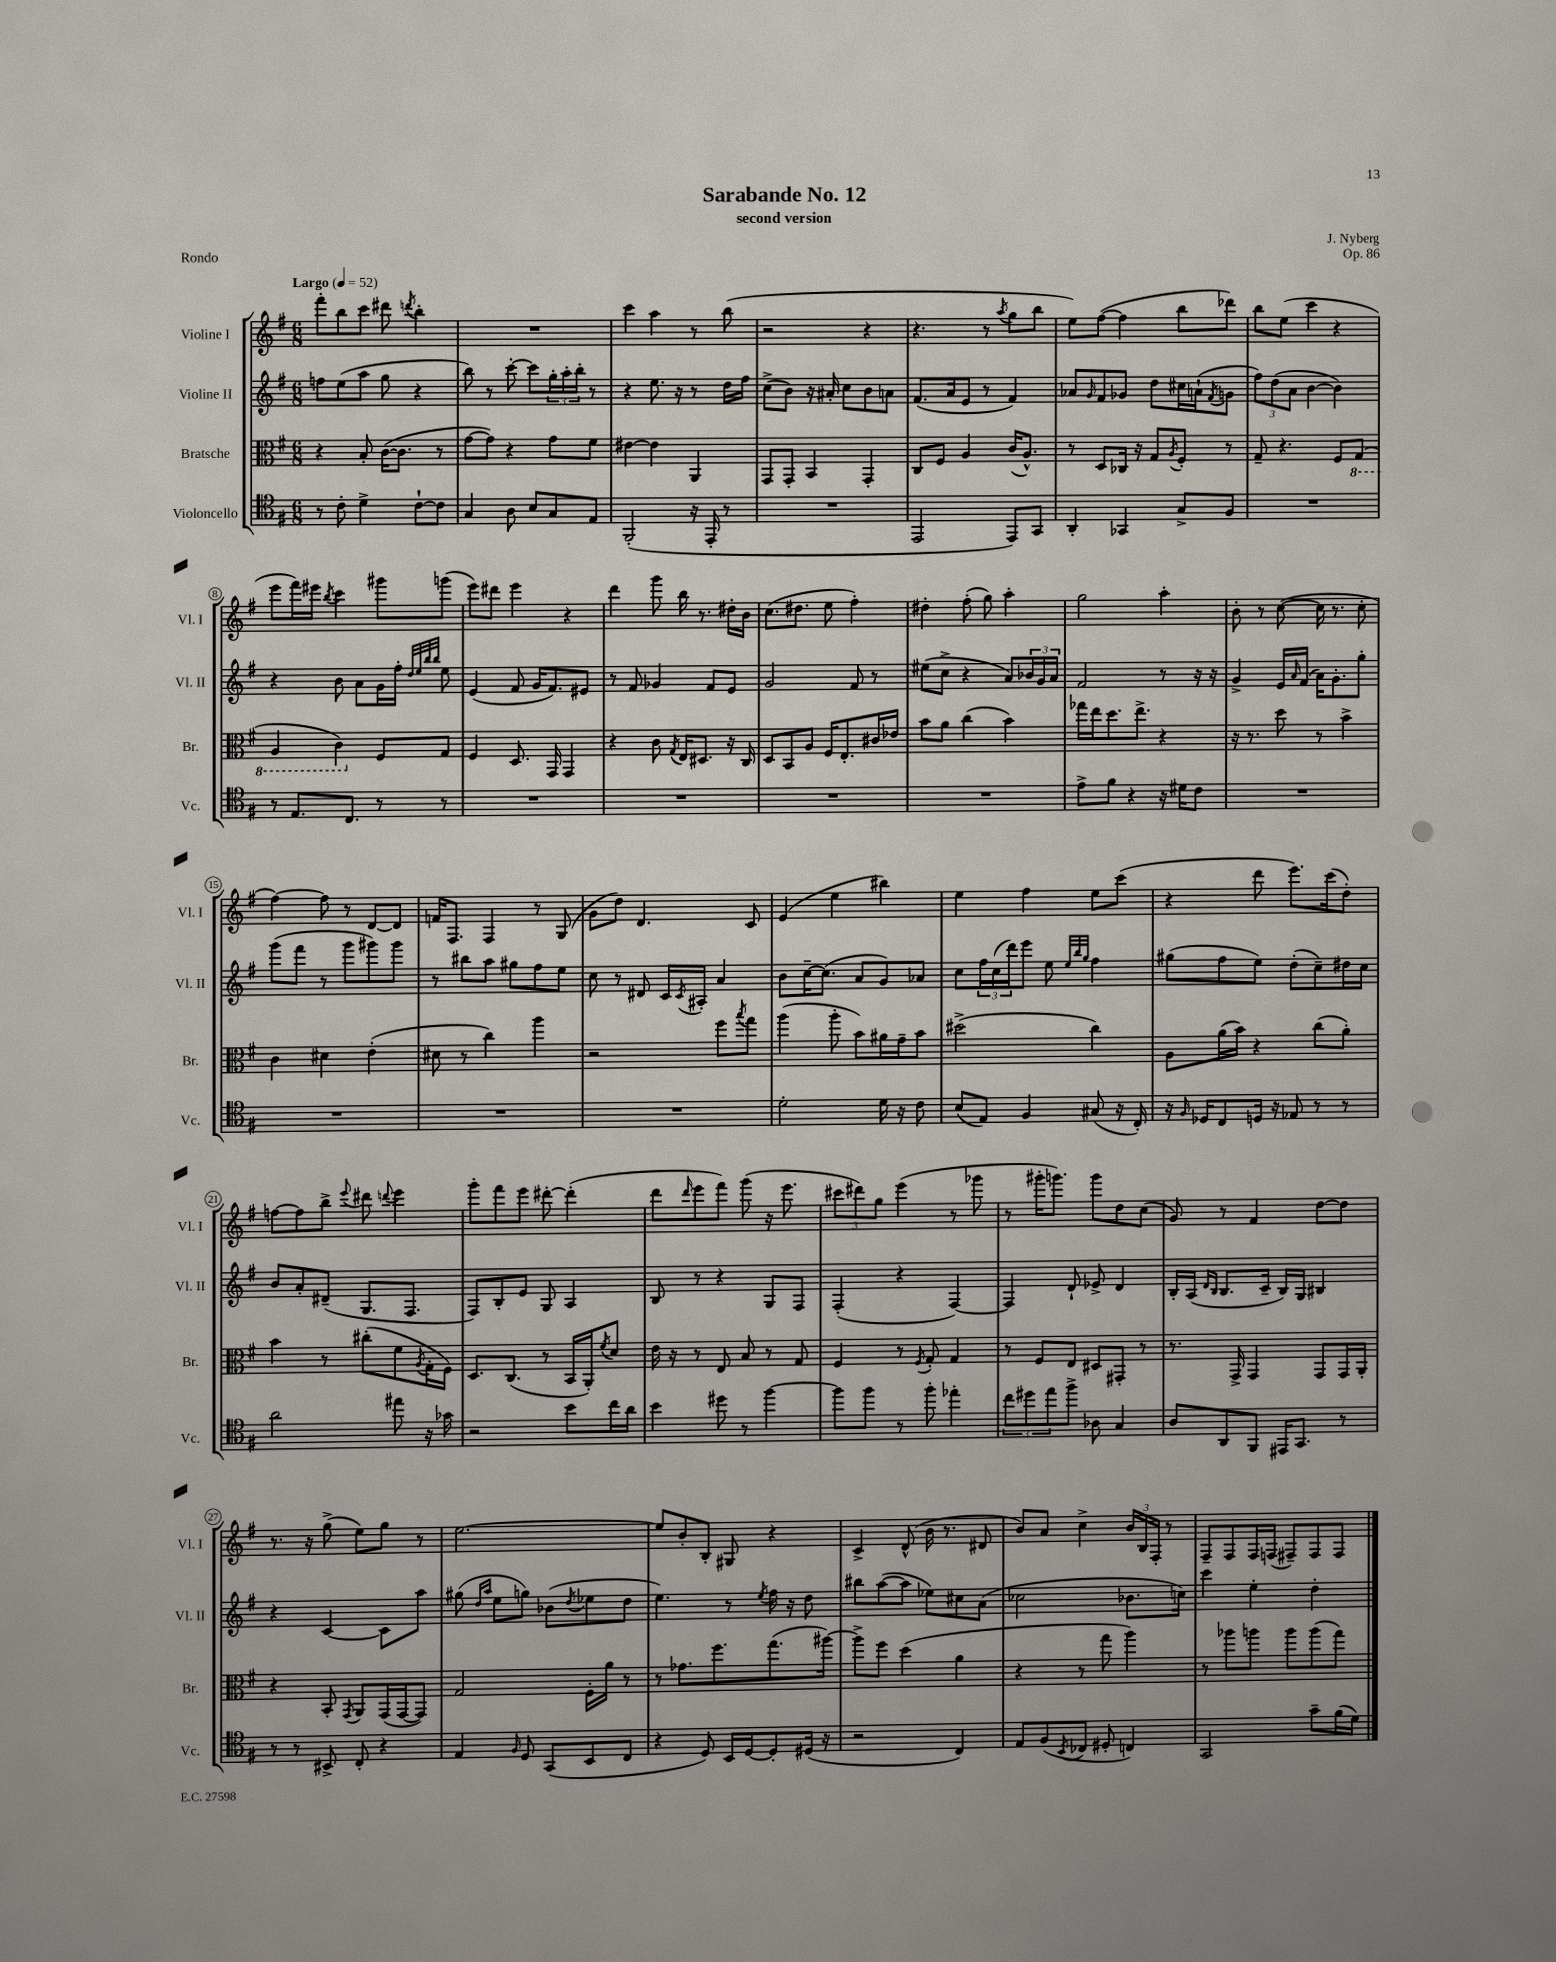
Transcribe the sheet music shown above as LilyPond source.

\header { title = "Sarabande No. 12" composer = "J. Nyberg" subtitle = "second version" opus = "Op. 86" piece = "Rondo" }
<<
\new StaffGroup <<
\new Staff = "s0" \with { instrumentName = "Violine I" shortInstrumentName = "Vl. I" } {
    \clef treble \key g \major \numericTimeSignature \time 6/8 \tempo "Largo" 4 = 52
    fis'''8-. b''8 c'''8 dis'''8 \acciaccatura { d'''8 } b''4-. |
    R2. |
    c'''4 a''4 r8 b''8( |
    r2 r4 |
    r4. r8 \acciaccatura { a''8 } g''8 b''8 |
    e''8) fis''8~( fis''4 b''8 des'''8) |
    b''8 e''8( c'''4 r4 |
    e'''8 fis'''16) eis'''16 \acciaccatura { b''8 } c'''4 gis'''8 g'''8( |
    e'''8) dis'''8 e'''4 r4 |
    d'''4 g'''8 b''16 r8. dis''16-. b'16 |
    c''8.( dis''8. e''8 fis''4-.) |
    dis''4-. fis''8-.( g''8) a''4-. |
    g''2 a''4-. |
    b'8-. r8 c''8~( c''16 r8. c''8-. |
    fis''4~) fis''8 r8 d'8~ d'8 |
    f'16 fis8. fis4 r8 g8( |
    g'8 d''8) d'4. c'8 |
    e'4( e''4 bis''4) |
    e''4 fis''4 e''8 c'''8( |
    r4 d'''8 e'''8.) c'''16( d''8-.) |
    f''8~ f''8 b''8-> \appoggiatura { e'''8 } dis'''8 \appoggiatura { d'''8 } e'''4 |
    g'''8-. fis'''8 e'''8 dis'''8~-. dis'''4-.( |
    d'''8 \grace { d'''16 } e'''8 fis'''8) g'''8( r16 e'''8. |
    \tuplet 3/2 { cis'''8 dis'''8) g''8 } e'''4( r8 ges'''8 |
    r8 gis'''16-. g'''8.) g'''8 d''8 c''8( |
    g'8) r8 fis'4 d''8~ d''8 |
    r8. r16 g''8->( e''8) g''8 r8 |
    e''2.~ |
    e''8 b'8-. b8-. gis8 r4 |
    c'4-> d'8-^( b'16 r8. dis'8 |
    b'8) a'8 c''4-> \tuplet 3/2 { b'16 b16 fis16-. } r8 |
    fis8-- fis8 fis16 f16( fis8--) fis8 fis8 \bar "|." |
}
\new Staff = "s1" \with { instrumentName = "Violine II" shortInstrumentName = "Vl. II" } {
    \clef treble \key g \major \numericTimeSignature \time 6/8
    f''8 e''8( a''8 g''8 r4 |
    b''8) r8 c'''8~-. c'''8 \tuplet 3/2 { g''16-. a''16-. b''16-. } r8 |
    r4 e''8. r16 r8 d''16 fis''16 |
    c''8->( b'8) r16 ais'16-. c''8 b'8 a'8 |
    fis'8.( a'16 e'8 r8 fis'4) |
    aes'8 \grace { g'16 } fis'8 ges'8 d''8 cis''16 a'16-!( \acciaccatura { fis'8 } g'8 |
    \tuplet 3/2 { fis''8) d''8( a'8 } b'4~ b'4) |
    r4 b'8 a'8 g'16 fis''16-. \grace { d''32 e''32 b''32 b''32 } e''8 |
    e'4( fis'8 g'16 fis'8.) eis'8 |
    r8 fis'8 ges'4 fis'8 e'8 |
    g'2 fis'8 r8 |
    eis''8( c''8-> r4 a'8) \tuplet 3/2 { bes'16 g'16 a'16 } |
    fis'2 r8 r16 r16 |
    g'4-> e'16 \grace { a'16 } fis'16( a'16) g'8.-. g''8-. |
    g'''8( fis'''8 r8 g'''8 gis'''8) gis'''8 |
    r8 bis''8 a''8 gis''8 fis''8 e''8 |
    c''8 r8 dis'8 c'16 \acciaccatura { c'8 } ais16-. a'4 |
    b'8 c''16~-- c''8.( a'8 g'8) aes'8 |
    c''8 \tuplet 3/2 { fis''16 c''16( d'''16) } e'''8 e''8 \grace { e''32 b''32 g''32 } fis''4 |
    gis''8( fis''8 e''8) d''8-.( c''8--) dis''16 c''16 |
    b'8 a'8-. dis'8--( g8. fis8. |
    fis8) b8-. e'8 g8 a4 |
    b8 r8 r4 g8 fis8 |
    fis4-.( r4 fis4~) |
    fis4 d'8-! ees'8-> d'4 |
    b16-. a16( \grace { d'16 b16 } b8. c'16-- b16) g16 bis4 |
    r4 c'4~ c'8 a''8 |
    gis''8( \grace { d''16 a''16 } e''8 g''8) bes'8( \acciaccatura { d''8 } ees''8 d''8 |
    e''4.) r8 \acciaccatura { e''8 } fis''16 r16 d''8 |
    bis''8 a''8~( a''8 ees''8) cis''8 a'8( |
    ces''2 bes'8. c''16) |
    c'''4 e''4-. d''4-. \bar "|." |
}
\new Staff = "s2" \with { instrumentName = "Bratsche" shortInstrumentName = "Br." } {
    \clef alto \key g \major \numericTimeSignature \time 6/8
    r4 b8-. c'16~( c'8. r8 |
    g'8~ g'8) r4 g'8 fis'8 |
    eis'4~ eis'4 a,4 |
    g,8 g,8-. b,4 g,4-. |
    c8 fis8 a4 c'16( a8.-^) |
    r8 d8 ces16 r16 g8 \acciaccatura { a8 } fis8-. r8 |
    g8-- r4. fis8 \ottava #-1 g,8( |
    a,4 c4) \ottava #0 fis8 g8 |
    fis4 d8. g,16 g,4 |
    r4 c'8 \acciaccatura { g8 } e16 dis8. r16 c16 |
    d8 b,8 a8 fis16 e8.-. cis'16 ees'16 |
    b'8 a'8 c''4( b'4) |
    ges''16 e''16 d''8. e''8.-> r4 |
    r16 r8. d''8 r8 b'4-> |
    c'4 dis'4 e'4-.( |
    dis'8 r8 c''4) a''4 |
    r2 fis''8 \acciaccatura { b''8 } g''8 |
    a''4( a''8-. b'8) ais'16 g'16-- b'8 |
    dis''2->( c''4) |
    a8 a'16( b'16) r4 c''8( a'8-.) |
    b'4 r8 cis''8-.( fis'8 \acciaccatura { a8 } g16-. fis16) |
    d8. c8.( r8 b,16 a,16-.) \acciaccatura { fis'8 } d'8 |
    e'16 r16 r8 e8 b8 r8 g8 |
    fis4 r8 \acciaccatura { fis8 } g8-. g4 |
    r8 fis8 e8 dis8 gis,8-. r8 |
    r8. g,16-> g,4 g,8 g,16 a,16-. |
    r4 b,8-. \acciaccatura { g,8 } a,8 g,16( g,16~ g,8) |
    g2 fis16-. a'16 r8 |
    r8 ges'8. fis''8. g''8.( ais''16~) |
    ais''8-> fis''8 d''4( a'4 |
    r4 r8 g''8 a''4) |
    r8 aes''8 a''8 a''8 a''8( g''8) \bar "|." |
}
\new Staff = "s3" \with { instrumentName = "Violoncello" shortInstrumentName = "Vc." } {
    \clef tenor \key g \major \numericTimeSignature \time 6/8
    r8 c'8-. d'4-> c'8~-! c'8 |
    g4 a8 b8 g8 e8 |
    fis,2-.( r16 e,16-. r8 |
    R2. |
    e,2 e,8) g,8 |
    a,4-. ges,4 g8-> fis8 |
    R2. |
    r8 e8. c8. r8 r8 |
    R2. |
    R2. |
    R2. |
    R2. |
    e'8-> fis'8 r4 r16 dis'16 c'8 |
    R2. |
    R2. |
    R2. |
    R2. |
    d'2-. d'16 r16 c'8 |
    b8( e8) fis4 gis8( r16 c16-.) |
    r16 \grace { fis16 } des16 c8 d16 r16 ees8 r8 r8 |
    a'2 eis''8 r16 ges'16 |
    r2 b'8 c''16 a'16 |
    b'4 dis''8 r8 fis''4~ |
    fis''8 fis''8 r8 fis''8-. ees''4-. |
    \tuplet 3/2 { c''8 dis''8 e''8 } fis''8-> aes8 g4 |
    a8 a,8 fis,8 eis,16 g,8. r8 |
    r8 r8 bis,8-> c8-. r4 |
    e4 \grace { fis16 } d8 g,8( b,8 c8 |
    r4 d8) b,16 d16~ d8-. dis16( r16 |
    r2 c4) |
    e8 fis8( \acciaccatura { b,8 } ces8 dis8-. c4) |
    g,2 g'8-- fis'16( d'16) \bar "|." |
}
>>
>>
\layout { \context { \Score \override BarNumber.stencil = #(make-stencil-circler 0.1 0.3 ly:text-interface::print) } }
